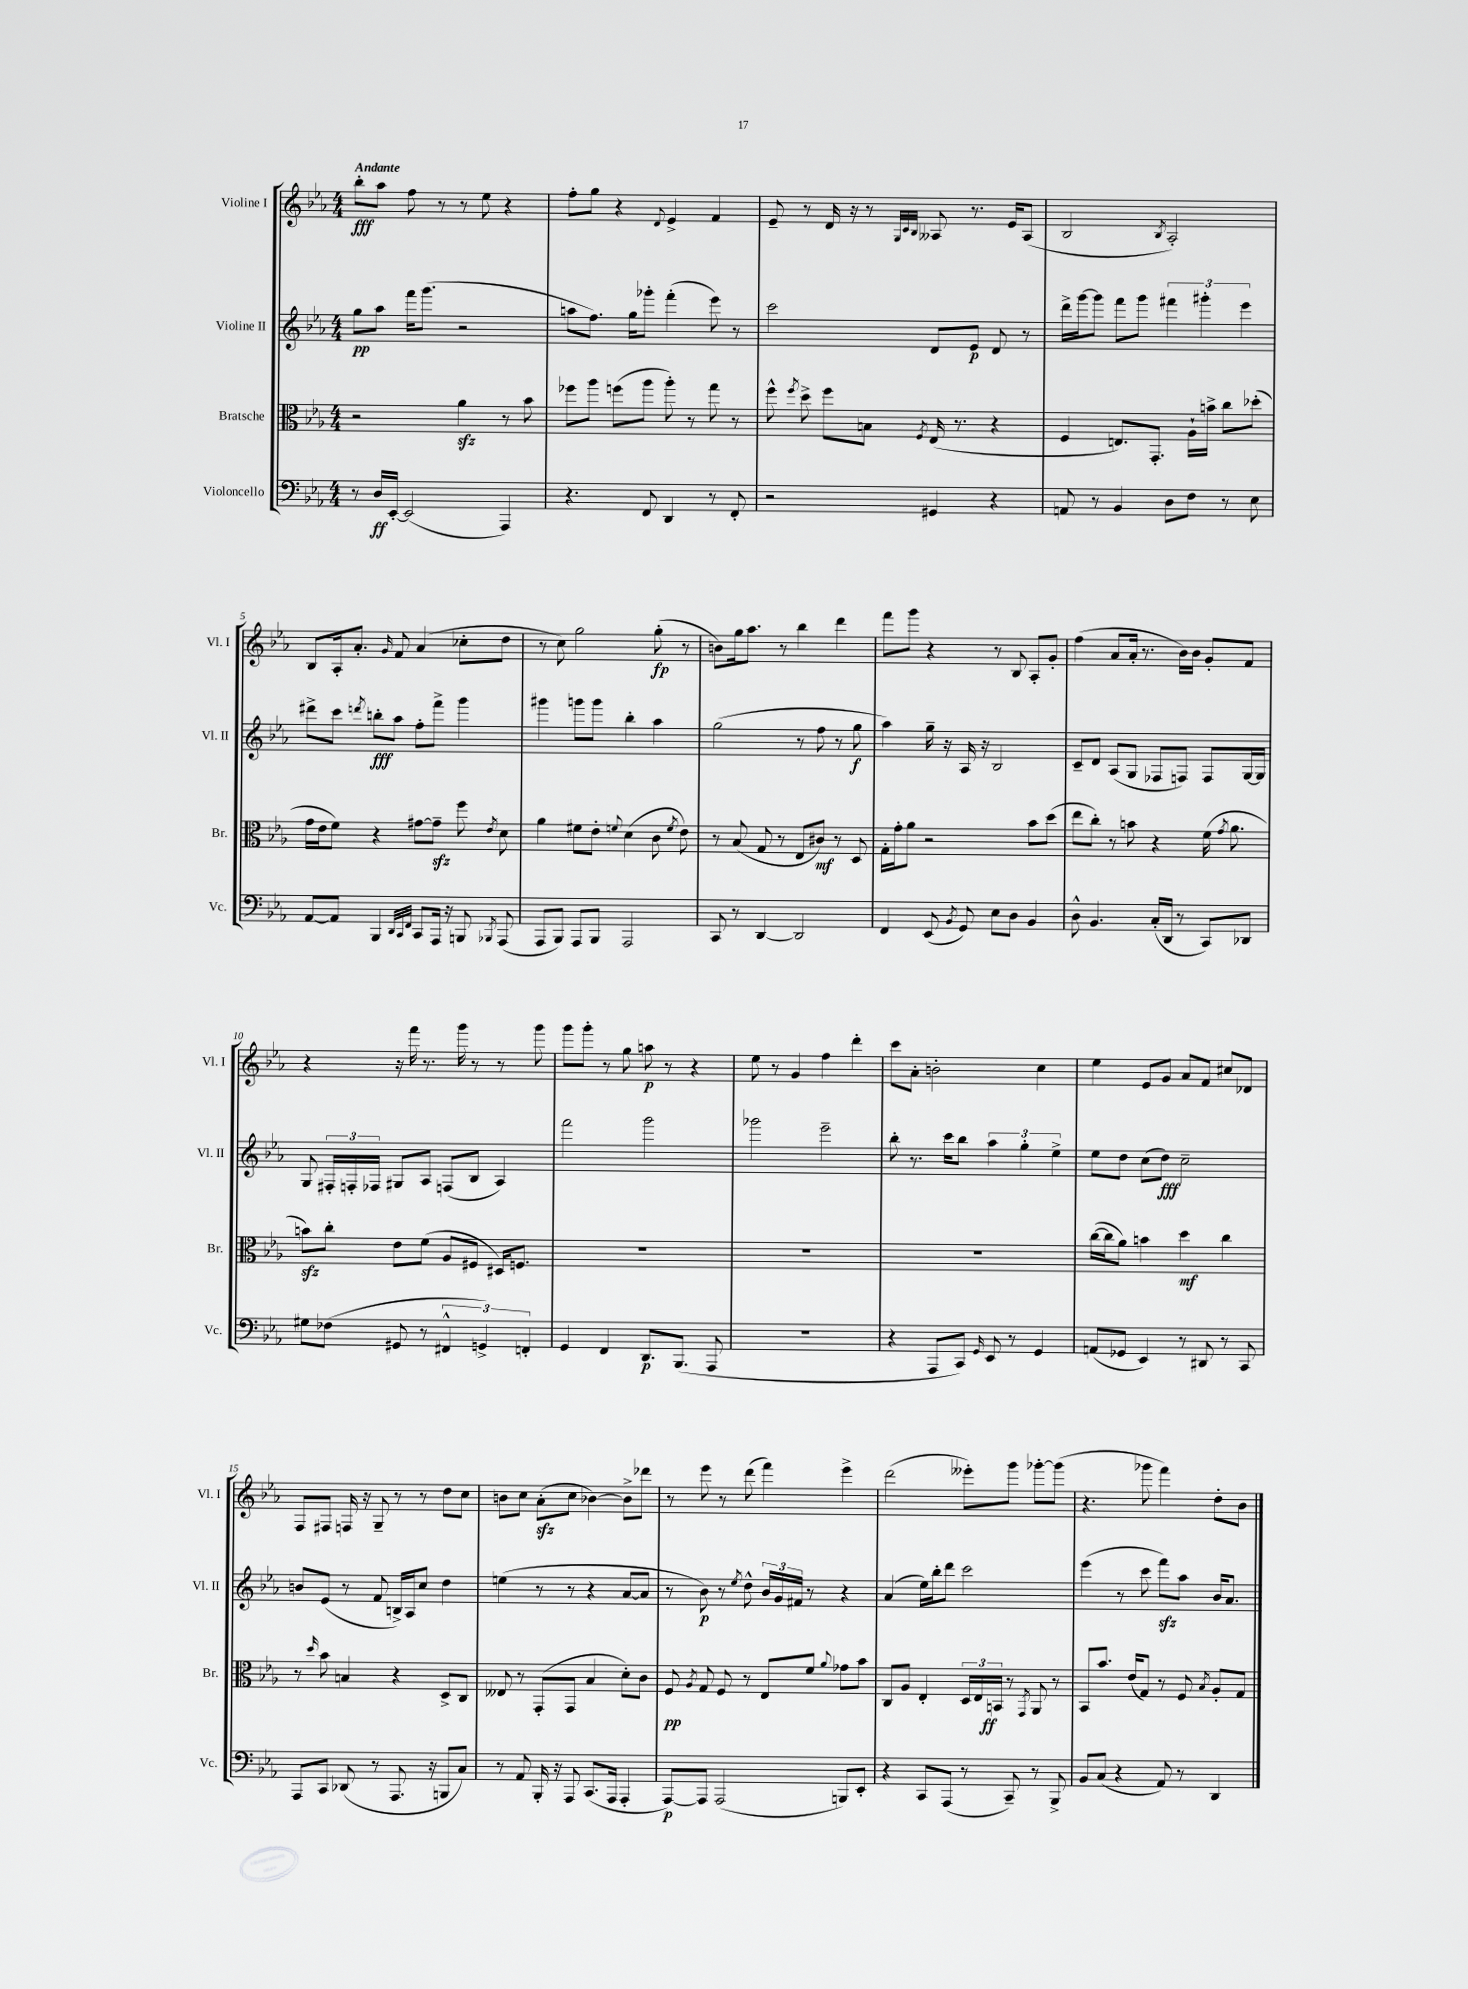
<<
\new StaffGroup <<
\new Staff = "s0" \with { instrumentName = "Violine I" shortInstrumentName = "Vl. I" } {
    \clef treble \key ees \major \numericTimeSignature \time 4/4 \tempo "Andante"
    \autoBeamOff bes''8[-.\fff aes''8] f''8 r8 r8 ees''8 r4 |
    f''8[-. g''8] r4 \appoggiatura { d'8 } ees'4-> f'4 |
    ees'8-- r8 d'16 r16 r8 \grace { g32[ c'32 bes32] } aeses8 r8. ees'16[ aeses8]( |
    bes2 \acciaccatura { bes8 } aes2-.) |
    bes8[ aes16-. aes'8.]-. \grace { g'16 } f'8 aes'4( ces''8[-. d''8] |
    r8 c''8) g''2 g''8-.\fp( r8 |
    b'8[) g''16 aes''8.] r8 bes''4 d'''4 |
    f'''8[ g'''8] r4 r8 bes8 aes8[-. g'8]-. |
    f''4( aes'8[ aes'16]-. r8. bes'16[) bes'16] g'8[-. f'8] |
    r4 r16 f'''16 r8. g'''16 r8 r8 g'''8 |
    g'''8[ g'''8]-. r8 g''8 a''8\p r8 r4 |
    ees''8 r8 g'4 f''4 d'''4-. |
    c'''8[ aes'8]-. b'2-. c''4 |
    ees''4 ees'8[ g'8] aes'8[ f'8] cis''8[ des'8] |
    f8[ fis8] f16 r16 g8-- r8 r8 d''8[ c''8] |
    b'8[ c''8] aes'8[-.\sfz( c''8] bes'4~) bes'8[-> des'''8] |
    r8 ees'''8 r8 d'''8( f'''4) ees'''4-> |
    d'''2( eeses'''8[-.) g'''8] ges'''8[~-. ges'''8]( |
    r4. ges'''8 f'''4) d''8[-. bes'8] \bar "|." |
}
\new Staff = "s1" \with { instrumentName = "Violine II" shortInstrumentName = "Vl. II" } {
    \clef treble \key ees \major \numericTimeSignature \time 4/4
    \autoBeamOff g''8[\pp aes''8] f'''16[ g'''8.]( r2 |
    a''8[ f''8.]) g''16[ ges'''8]-. f'''4-.( ees'''8) r8 |
    c'''2 d'8[ ees'8]\p d'8 r8 |
    d'''16[-> g'''16~ g'''8] f'''8[ g'''8] \tuplet 3/2 { fis'''4 gis'''4-. ees'''4 } |
    dis'''8[-> c'''8] \acciaccatura { d'''8 } b''8[-.\fff aes''8] f''8[-. f'''8]-> g'''4 |
    gis'''4 g'''8[ g'''8] bes''4-. aes''4 |
    g''2( r8 f''8 r8 g''8\f |
    aes''4) g''16-- r16 aes16 r16 bes2 |
    c'8[-- d'8] aes8[( g8] fes8[ f8]) f8[ g16~ g16] |
    g8 \tuplet 3/2 { fis16[-. f16-. fes16] } gis8[ aes8] f8[( bes8] aes4) |
    f'''2 g'''2 |
    ges'''2 ees'''2-- |
    bes''8-. r8. c'''16[ bes''8] \tuplet 3/2 { aes''4 g''4-. ees''4-> } |
    ees''8[ d''8] c''8[( d''8]\fff) c''2-- |
    b'8[ ees'8]( r8 f'8 b16[->) aes16 c''8] d''4 |
    e''4( r8 r8 r4 aes'8[~ aes'8] |
    r8 bes'8\p) r8 \acciaccatura { ees''8 } d''8-^ \tuplet 3/2 { bes'16[ g'16 fis'16] } r8 r4 |
    aes'4( ees''16[) bes''16-. d'''8] c'''2 |
    ees'''4( r8 c'''8 f'''8[\sfz) aes''8] bes'16[ aes'8.] \bar "|." |
}
\new Staff = "s2" \with { instrumentName = "Bratsche" shortInstrumentName = "Br." } {
    \clef alto \key ees \major \numericTimeSignature \time 4/4
    \autoBeamOff r2 aes'4\sfz r8 bes'8 |
    fes''8[ aes''8] f''8[( aes''8] aes''8-.) r8 g''8 r8 |
    f''8-^ \acciaccatura { f''8 } d''8-> f''8[ b8] \acciaccatura { f8 } ees16( r8. r4 |
    f4 e8.[) g,8.]-. aes16[-! b'16]-> c''8[ des''8]-.( |
    g'16[ ees'16 f'8]) r4 gis'8[~ gis'8]--\sfz f''8 \acciaccatura { ees'8 } d'8 |
    aes'4 fis'8[ ees'8]-. \appoggiatura { f'8 } d'4( c'8 \acciaccatura { f'8 } ees'8) |
    r8 bes8( g8 r8 ees8[ cis'8]\mf) r8 d8 |
    g16[-. g'16-. aes'8] r2 bes'8[ d''8]( |
    ees''8[ c''8]-.) r8 b'8 r4 f'16( \acciaccatura { g'8 } aes'8. |
    b'8[\sfz) c''8]-. ees'8[ f'8]( aes8[ fis8] dis16[) f8.] |
    R1 |
    R1 |
    R1 |
    c''16[~( c''16 aes'8]) b'4 d''4\mf c''4 |
    r8 \grace { d''16 } bes'8 b4 r4 d8[-> c8] |
    eeses8 r8 g,8[-.( g,8] bes4 d'8[-.) c'8] |
    f8\pp \acciaccatura { aes8 } g8 f8 r8 ees8[ f'8] \appoggiatura { aes'8 } ges'8[ bes'8] |
    c8[ aes8] ees4-. \tuplet 3/2 { d16[ ees16 b,16]\ff } r8 \acciaccatura { g,8 } aes,8 r8 |
    bes,8[ bes'8.] ees'16[( g8]) r8 f8 \acciaccatura { bes8 } aes8[-. g8] \bar "|." |
}
\new Staff = "s3" \with { instrumentName = "Violoncello" shortInstrumentName = "Vc." } {
    \clef bass \key ees \major \numericTimeSignature \time 4/4
    \autoBeamOff r8 d16[\ff ees,16]~-. ees,2( aes,,4) |
    r4. f,8 d,4 r8 f,8-. |
    r2 gis,4 r4 |
    a,8 r8 bes,4 d8[ f8] r8 ees8 |
    aes,8[~ aes,8] bes,,4 \grace { d,32[ c,32 f,32] } c,8[ aes,,16] r16 b,,8 \acciaccatura { bes,,8 } aes,,8( |
    aes,,8[ bes,,8]) aes,,8[ bes,,8] aes,,2 |
    c,8 r8 d,4~ d,2 |
    f,4 ees,8( \acciaccatura { bes,8 } g,8) ees8[ d8] bes,4 |
    d8-^ bes,4. c16[-.( d,16] r8 c,8[) des,8] |
    gis8[ fes8]( gis,8 r8 \tuplet 3/2 { fis,4-^ g,4->) f,4-. } |
    g,4 f,4 d,8.[\p bes,,8.]( aes,,8 |
    R1 |
    r4 aes,,8[ c,8]) \grace { g,16 } ees,8 r8 g,4 |
    a,8[( ges,8] ees,4) r8 dis,8 r8 c,8 |
    aes,,8[ c,8] des,8( r8 aes,,8. r16 b,,8[ c8]) |
    r8 aes,8 bes,,16-. r16 aes,,8 c,8.[( aes,,16] aes,,4-. |
    aes,,8[~\p) aes,,8] aes,,2( b,,8[) ees,8]-. |
    r4 c,8[ aes,,8]( r8 c,8--) r8 bes,,8-> |
    bes,8[ c8]( r4 aes,8) r8 d,4 \bar "|." |
}
>>
>>
